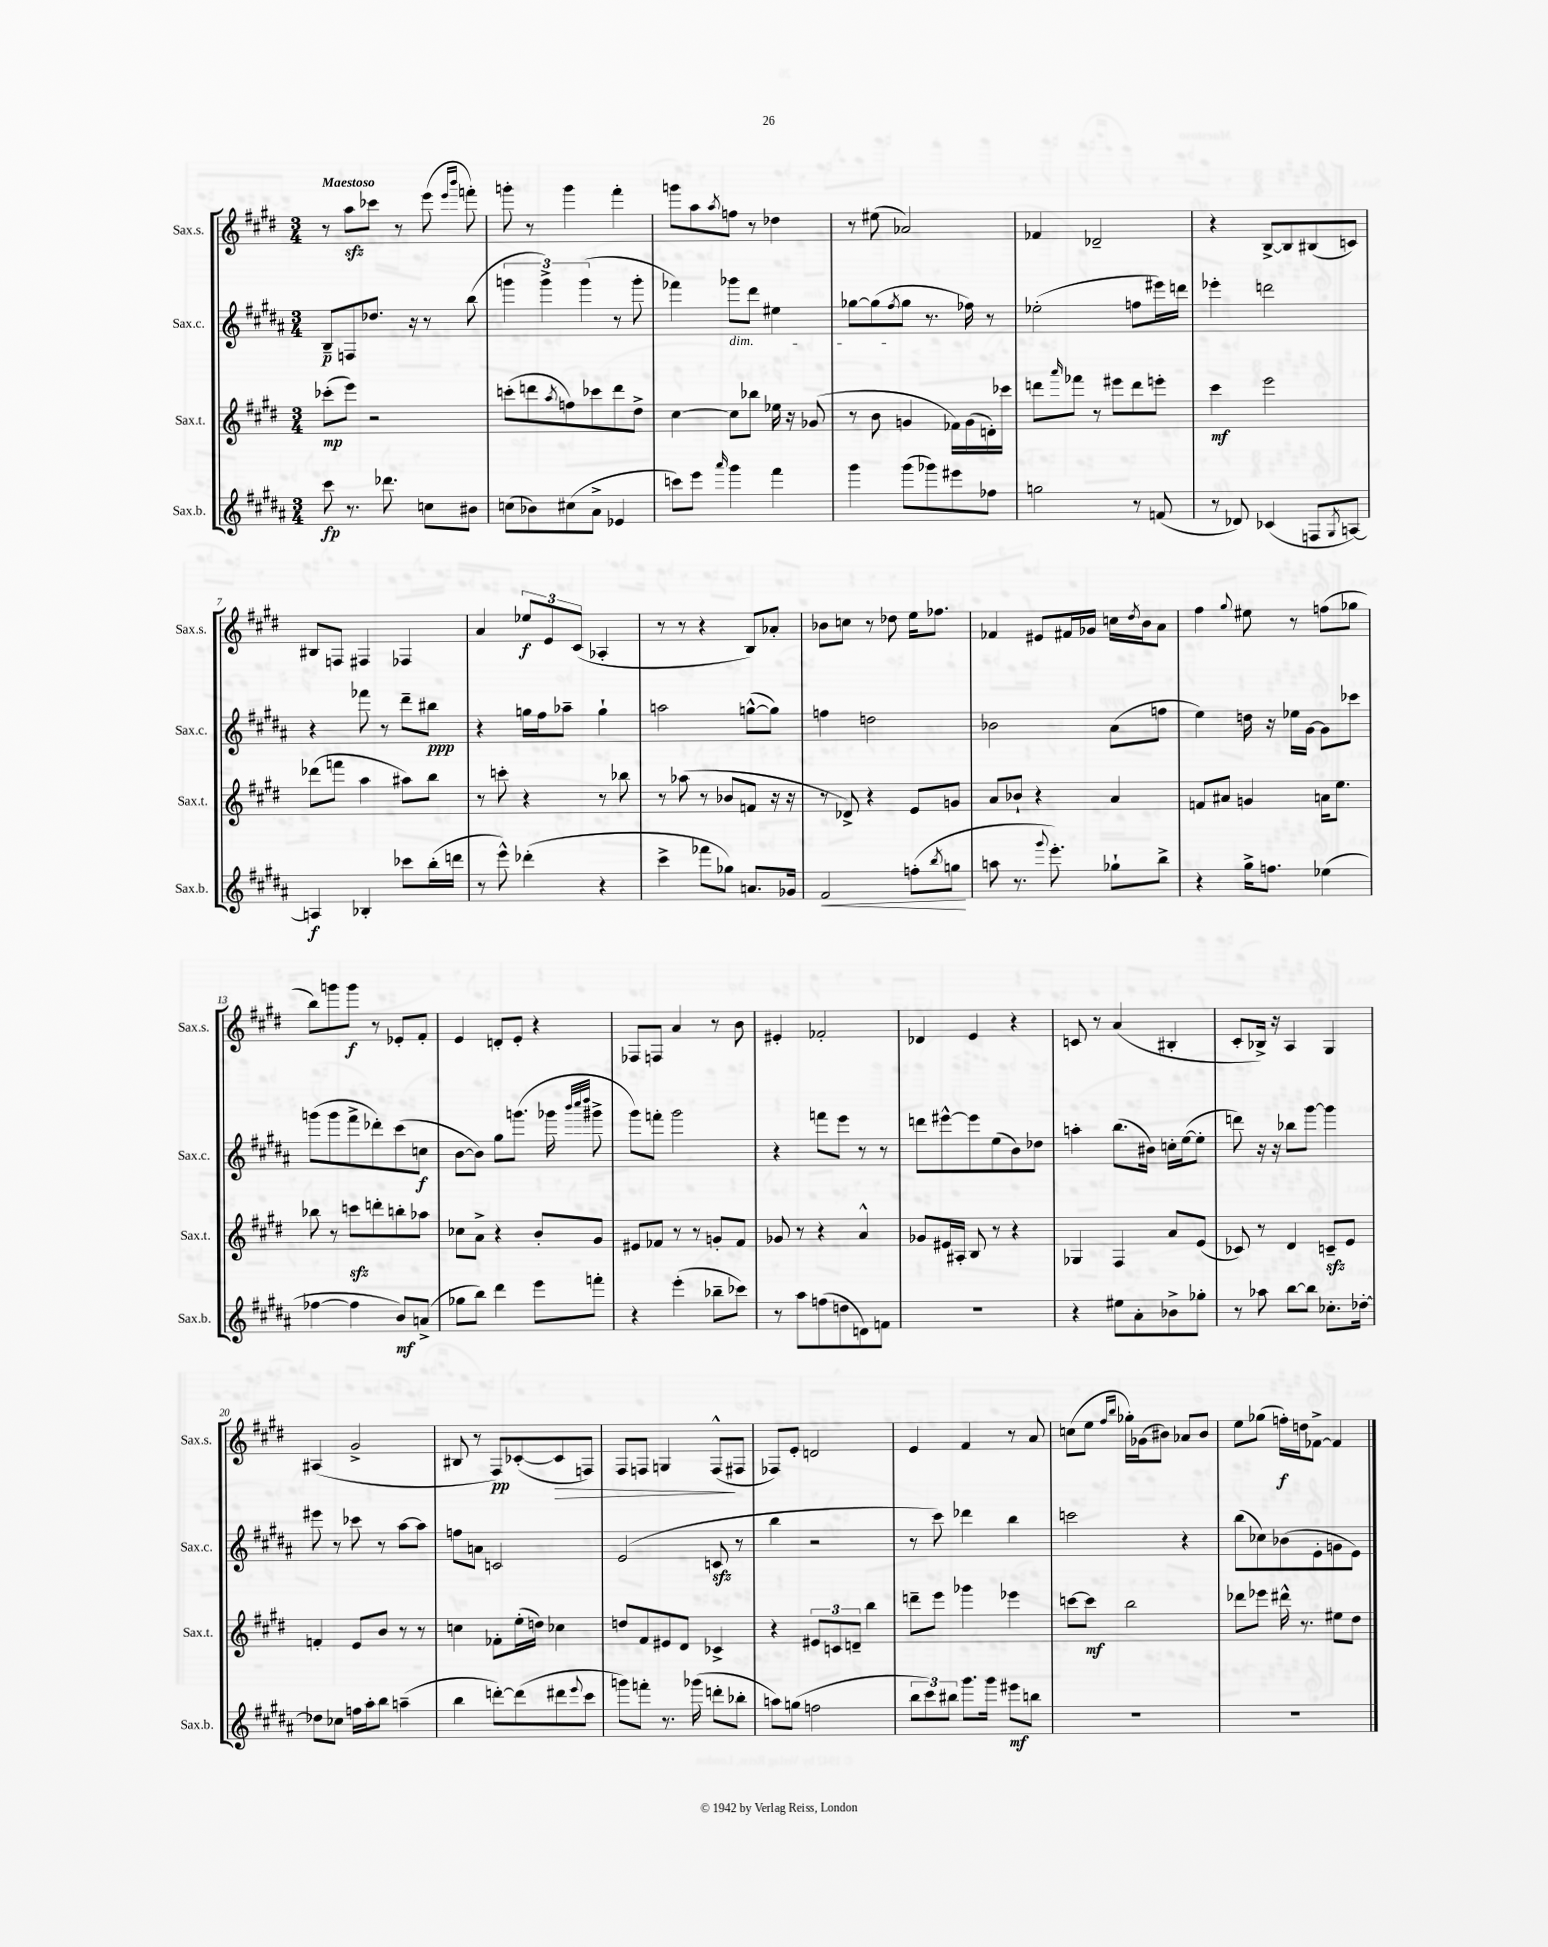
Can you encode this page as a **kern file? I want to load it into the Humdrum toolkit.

**kern	**kern	**kern	**kern
*staff4	*staff3	*staff2	*staff1
*clefG2	*clefG2	*clefG2	*clefG2
*k[f#c#g#d#a#]	*k[f#c#g#d#]	*k[f#c#g#d#a#]	*k[f#c#g#d#]
*M3/4	*M3/4	*M3/4	*M3/4
8ccc#	(8ccc-'	8B~	8r
8.r	8eee)	8F	8aa
.	2r	8.dd-	8ccc-
8.ddd-	.	.	.
.	.	.	8r
.	.	16r	.
8cc	.	8r	(8eee
.	.	.	16qqeee
.	.	.	16qqbbb
8b#	.	(8bb	8fff')
=	=	=	=
(8cc	(8ccc'	6ggg	8ggg'
8b-)	8ddd	.	8r
.	.	6ggg^)	.
.	8qaa	.	.
(8cc#	8ff)	.	4ggg
.	.	(6ggg	.
8a#^	8ccc-	.	.
4e-	8ddd	8r	4fff#'
.	8dd#^	8ggg'	.
=	=	=	=
8ccc)	[4cc#	4fff-)	8ggg
8eee	.	.	8aa
16qqaaa#	.	.	8qaa
4ggg#	8cc#]	8ggg-	8ff
.	8bb-	8ddd#	8r
4fff#	16ee-	4ee#	4dd-
.	16r	.	.
.	(8g-	.	.
=	=	=	=
4ggg#	8r	[8gg-	8r
.	8b	(8gg-]	(8ee#
.	.	8qff#	.
(8ggg#	4g	8gg-	2a-)
8ggg-)	.	8.r	.
8eee#	16f-)	.	.
.	(16g	16ff-)	.
8ff-	16d')	8r	.
.	16ccc-	.	.
=	=	=	=
2gg	8ddd	(2ee-'	4f-
.	16qqaaa	.	.
.	8fff-	.	.
.	8r	.	2d-~
.	8eee#	.	.
8r	8ddd	8ff	.
(8f	8eee'	16eee#)	.
.	.	16ddd	.
=	=	=	=
8r	4ccc#	4eee-'	4r
8d-)	.	.	.
(4c-	2eee	2ddd	[8B^
.	.	.	8B]
8F	.	.	(8B#
8qG#	.	.	.
[8A)	.	.	8c)
=	=	=	=
4A]	(8ddd-	4r	8B#
.	8fff	.	8F
4B-'	4aa	8fff-	4F#
.	.	8r	.
8ccc-	8aa#)	8ddd#~	4F-
(16bb'	8bb	8bb#	.
16ddd	.	.	.
=	=	=	=
8r	8r	4r	4a
8eee^^)	8ccc'	.	.
(4ddd-'	4r	16gg	12ee-
.	.	16ff#	.
.	.	.	12e
.	.	8aa-~	.
.	.	.	(12c#
4r	8r	4gg`	4A-'
.	8bb-	.	.
=	=	=	=
4ccc#^	8r	2aa	8r
.	(8aa-	.	8r
8fff-	8r	.	4r
8gg-)	8b-	.	.
8.a	8f	([8gg^^	8B)
.	16r	8gg])	8a-'
16g-	16r	.	.
=	=	=	=
2f#	8r	4ff	8b-
.	8d-^)	.	8cc
.	4r	2dd	8r
.	.	.	8dd-
(8ff'	8e	.	16ee
.	.	.	8.ff-
8qbb	.	.	.
8gg	8g	.	.
=	=	=	=
8aa	8a	2b-	4f-
8.r	8b-`	.	.
.	4r	.	8e#
8qqggg#	.	.	.
8.eee')	.	.	.
.	.	.	16f#
.	.	.	16g-
8gg-`	4a	(8a#	16cc
.	.	.	8qdd#
.	.	.	16b
8bb^	.	8ff	8a
=	=	=	=
4r	8f	4ee)	4ff#
.	8a#	.	.
.	.	.	8qqgg#
16gg#^	4g	16dd	8ee#
8.ff	.	16r	.
.	.	16ee-	8r
.	.	[16g#	.
(4ee-	16a	8g#]	(8ff
.	8.ee	.	.
.	.	8ccc-	8gg-
=	=	=	=
[4ff-	8bb-	(8ggg	8bb)
.	8r	8ggg	8ggg
4ff-]	8ccc	8fff#^	8ggg
.	8ddd'	8ddd-')	8r
8b)	8bb'	(8ccc#	8e-'
(8a^	8aa-	8cc	8f#'
=	=	=	=
8gg-	8cc-	[8b	4e
8bb)	8a^	8b])	.
4ddd#	4r	8gg#	8d'
.	.	(8.ggg	8e'
8eee	8b'	.	4r
.	.	16ggg-	.
.	.	32qqbbb	.
.	.	32qqcccc#	.
.	.	32qqdddd#	.
8fff'	8g#	8ggg#^	.
=	=	=	=
4r	8e#	8ggg#)	8F-
.	8f-	8fff'	8F
(4eee'	8r	2ggg#	4a
.	8r	.	.
8bb-~	8g'	.	8r
8ccc-)	8f-	.	8b
=	=	=	=
8r	8g-	4r	4e#'
8aa#	8r	.	.
(8ff	4r	8fff	2f-'
8dd	.	8eee	.
8d)	4a^^	8r	.
8f	.	8r	.
=	=	=	=
2.r	8g-	8ddd	4d-
.	16e#	[8eee#^^	.
.	16A#'	.	.
.	8B	8eee#]	4e
.	8r	(8ee	.
.	4r	8b)	4r
.	.	8dd-	.
=	=	=	=
4r	4G-	4aa'	8c
.	.	.	8r
8ee#	4F#	(8.bb	(4a
8a#'	.	.	.
.	.	16b#)	.
8b-^	8a	16cc'	4B#'
.	.	([16ee	.
8gg-'	(8e	8ee']	.
=	=	=	=
8r	8c-)	8ddd)	8c#'
8aa-	8r	16r	16B-^)
.	.	16r	16r
[8bb	4d#	8bb-	4A
8bb]	.	[8ggg#	.
8.cc-'	8c~	4ggg#]	4G#
.	8e	.	.
[16dd-'	.	.	.
=	=	=	=
8dd-]	4f'	8eee#	(4A#
8cc-	.	8r	.
16ff	8e	8ccc-	2g#^
16aa#'	.	.	.
8bb	8b	8r	.
(4aa~	8r	[8aa#	.
.	8r	8aa#]	.
=	=	=	=
4bb	4cc	8ff	8B#
.	.	8a	8r
[8ddd')	8f-'	2c	8F#)
(8ddd]	(16ee'	.	([8c-'
.	16dd)	.	.
8ddd#	4cc-	.	8c-]
8qqeee	.	.	.
8ccc#	.	.	8F)
=	=	=	=
8ggg)	8dd	(2e	8F#
8fff'	8f#	.	8F
8.r	8e#	.	4G
.	8d#	.	.
(16ggg-	.	.	.
8ddd'	4c-^	8c	(8F^^
8bb-'	.	8r	8F#
=	=	=	=
8aa)	4r	4bb	8F-)
(8gg	.	.	8e'
2ff	12e#	2r	2d
.	12c	.	.
.	12d~	.	.
.	4bb	.	.
=	=	=	=
12bb	8ddd~	8r	4e
12ccc#)	.	.	.
.	8eee	8ccc#)	.
12bb#	.	.	.
8.ggg#	4ggg-	4ddd-	4f#
16ggg#	.	.	.
8eee#	4eee-	4bb	8r
8bb	.	.	8a
=	=	=	=
2.r	[8ccc	2ccc	(8cc
.	8ccc]	.	8ee
.	.	.	16qqff#
.	.	.	16qqbb
.	2bb	.	16gg-')
.	.	.	(16g-
.	.	.	8b#)
.	.	4r	8a-
.	.	.	8b#
=	=	=	=
2.r	8ddd-	(8bb	8ee
.	8eee-	8cc-)	(8gg-
.	16ddd#^^	(8b-	16ff')
.	8.r	.	16dd
.	.	8e'	[8f-^
.	8ee#	8g	4f-]
.	8dd#	8e)	.
==	==	==	==
*-	*-	*-	*-
